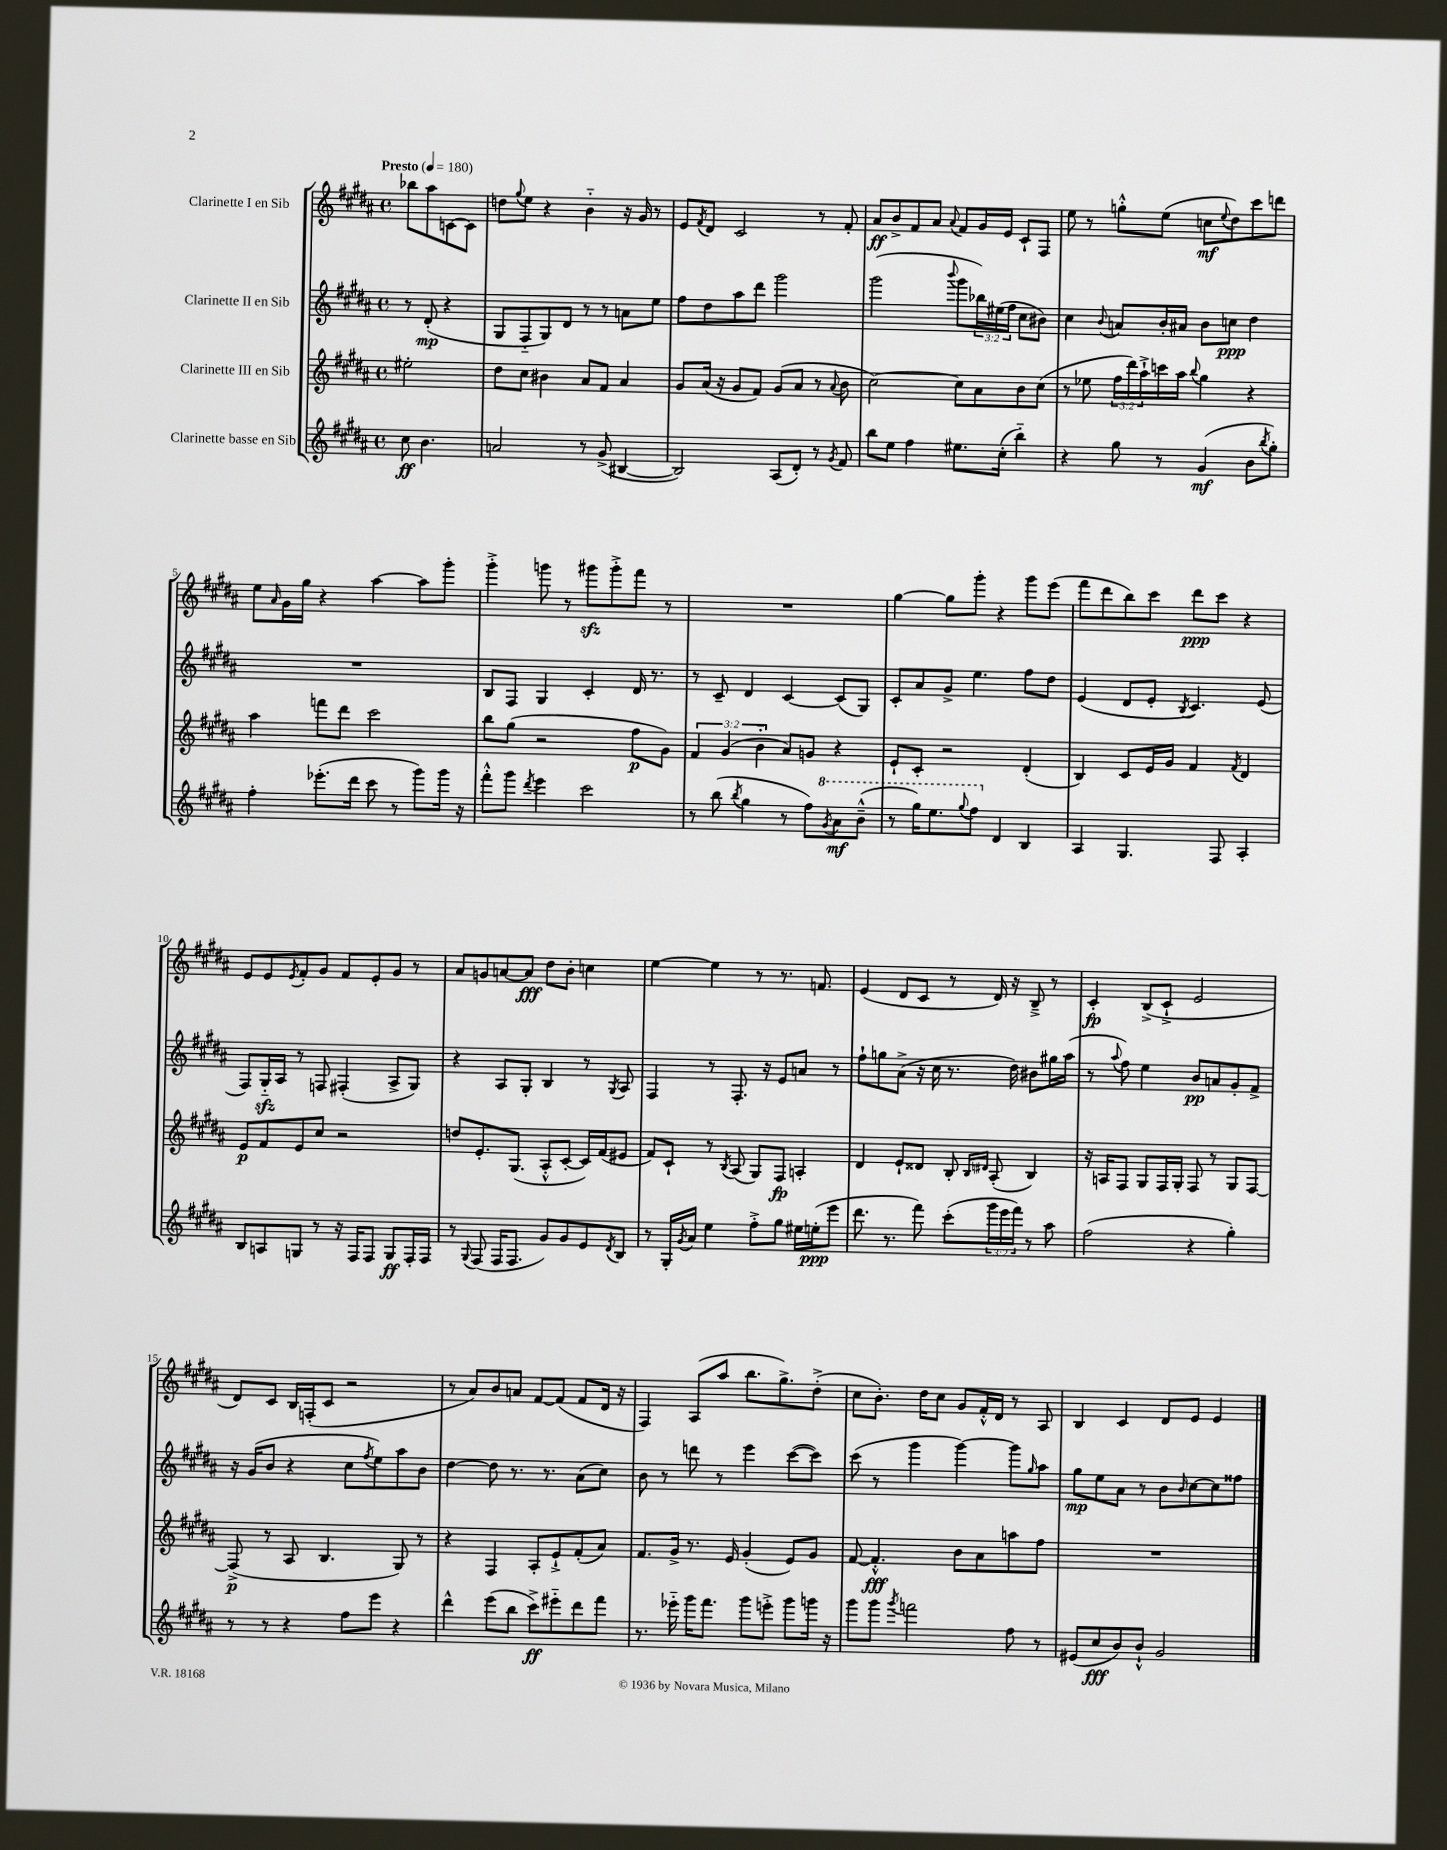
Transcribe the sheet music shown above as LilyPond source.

<<
\new StaffGroup <<
\new Staff = "s0" \with { instrumentName = "Clarinette I en Sib" } {
    \clef treble \key b \major \defaultTimeSignature \time 4/4 \partial 2 \tempo "Presto" 4 = 180
    bes''8 ais''8 c'8~ c'8 |
    d''8 \appoggiatura { gis''8 } e''8 r4 b'4-_ r16 gis'16 r8 |
    e'8 \acciaccatura { fis'8 } dis'8 cis'2 r8 fis'8-. |
    ais'8\ff b'8-> fis'8 ais'8 \appoggiatura { ais'8 } fis'8 gis'16 e'16 cis'8-! fis8 |
    e''8 r8 g''8-.-^ e''8( c''8\mf \appoggiatura { e''8 } dis''8) cis'''8 d'''8 |
    e''8 \grace { ais'16 } gis'16 gis''16 r4 ais''4~ ais''8 gis'''8-. |
    gis'''4-.-> g'''8 r8 gis'''8\sfz gis'''8-.-> fis'''8 r8 |
    R1 |
    gis''4~ gis''8 gis'''8-. r4 gis'''8 e'''8( |
    fis'''8 dis'''8 b''8) cis'''8 dis'''8\ppp cis'''8 r4 |
    e'8 e'8 \acciaccatura { e'8 } fis'8-. gis'8 fis'8 e'8-. gis'8 r8 |
    ais'8 g'8 a'8~ a'8\fff dis''8 b'8-. c''4 |
    e''4~ e''4 r8 r8. f'8. |
    e'4( dis'8 cis'8 r8 dis'16) r16 b8---> r8 |
    cis'4-.\fp b8->( cis'8-!-> e'2 |
    dis'8) cis'8 b16 f16-.( cis'8 r2 |
    r8 ais'8) b'8 a'8 fis'8~ fis'8( fis'8 dis'16 r16 |
    fis4) ais8( ais''8 b''8. gis''8.->) dis''8-.->( |
    cis''8 b'8.-.) dis''16 cis''8 gis'8 fis'16-.-^ dis'16 r8 ais8 |
    b4 cis'4 dis'8 e'8 e'4 \bar "|." |
}
\new Staff = "s1" \with { instrumentName = "Clarinette II en Sib" } {
    \clef treble \key b \major \defaultTimeSignature \time 4/4 \override Staff.TupletNumber.text = #tuplet-number::calc-fraction-text \partial 2
    r8 dis'8-.\mp( r4 |
    gis8 fis8-_ gis8) dis'8 r8 r8 a'8 e''8 |
    fis''8 dis''8 ais''8 dis'''8 gis'''2 |
    gis'''2( \appoggiatura { b'''8 } gis'''8 \tuplet 3/2 { bes''16) eis''16( fis''16 } cis''8 bis'8) |
    cis''4 \appoggiatura { b'8 } a'8 b'16-. ais'16 b'8 c''8\ppp dis''4 |
    R1 |
    b8 fis8 gis4 cis'4-. dis'16 r8. |
    r8 cis'8-- dis'4 cis'4~ cis'8( gis8) |
    cis'8-. ais'8 gis'8-> e''4. fis''8 dis''8 |
    e'4( dis'8 e'8-. \acciaccatura { b8 } cis'4.) e'8( |
    fis8) gis16-_\sfz ais16 r8 f8 fis4-.( ais8-> gis8) |
    r4 ais8 gis8-. b4 r8 \acciaccatura { gis8 } ais8 |
    fis4 r8 fis8.-. r16 e'8 a'8 r8 |
    fis''8-! g''8 ais'8->( r16 cis''16 r8. dis''16) bis'8 gis''16 ais''16( |
    r8 \appoggiatura { ais''8 } fis''8) e''4 b'8\pp a'8 gis'8-. fis'8-> |
    r16 gis'16( b'8 r4 cis''8 \acciaccatura { fis''8 } e''8) ais''8 b'8 |
    dis''4~ dis''8 r8. r8. ais'8( cis''8) |
    b'8 r8 d'''8 r8 e'''4 cis'''8~( cis'''8) |
    cis'''8( r8 gis'''4 gis'''4~) gis'''8 \grace { gis''16 } ais''8 |
    gis''8\mp e''8 ais'8 r8 b'8 \grace { b'16 } cis''8~ cis''8 fisis''8 \bar "|." |
}
\new Staff = "s2" \with { instrumentName = "Clarinette III en Sib" } {
    \clef treble \key b \major \defaultTimeSignature \time 4/4 \override Staff.TupletNumber.text = #tuplet-number::calc-fraction-text \partial 2
    eis''2-. |
    dis''8 cis''8 bis'4 ais'8 fis'8 ais'4 |
    gis'8 ais'16( r16 gis'8 fis'8) gis'8( ais'8 r8 \appoggiatura { ais'8 } b'8 |
    cis''2~) cis''8 ais'8 b'8 cis''8( |
    r8 ees''8 \tuplet 3/2 { fis''16 dis'''16) ais''16-!-> } c'''16 ais''16 \appoggiatura { b''8 } gis''4 r4 |
    ais''4 f'''8 dis'''8 cis'''2 |
    b''8 gis''8( r2 fis''8\p gis'8) |
    \tuplet 3/2 { fis'4 gis'4( b'4-_ } ais'8) g'8 r4 |
    e'8-! cis'8-. r2 dis'4-.( |
    b4) cis'8 e'16 gis'16 fis'4 \acciaccatura { fis'8 } dis'4 |
    e'8\p fis'8 e'8 cis''8 r2 |
    d''8 e'8.-. gis8.( ais8-.-^ cis'8~-. cis'16) fis'16( eis'8 |
    fis'8) cis'8-! r8 \acciaccatura { b8 } ais8( gis8) fis8\fp a4-. |
    dis'4 e'8-! disis'8 b8-. \grace { b16 dis'16 } ais8-.( b4) |
    r16 a16 fis8 gis8 fis16 gis16-. fis8 r8 gis8 fis8~ |
    fis8->\p( r8 ais8 b4. gis8) r8 |
    r4 fis4 ais8-. e'8-!-> fis'8-.( ais'8) |
    fis'8. gis'16-> r8. e'16 gis'4-.( e'8) gis'8 |
    fis'8~ fis'4.-.-^\fff b'8 ais'8 a''8 fis''8 |
    R1 \bar "|." |
}
\new Staff = "s3" \with { instrumentName = "Clarinette basse en Sib" } {
    \clef treble \key b \major \defaultTimeSignature \time 4/4 \override Staff.TupletNumber.text = #tuplet-number::calc-fraction-text \partial 2
    cis''8\ff b'4. |
    a'2 r8 gis'8->( bis4~ |
    bis2) ais8( dis'8-.) r8 \acciaccatura { gis'8 } fis'8 |
    b''8 e''8 fis''4 eis''8. cis''16-.( b''4-_) |
    r4 gis''8 r8 gis'4\mf( b'8 \acciaccatura { b''8 } gis''8-.) |
    fis''4-. ees'''8.-.( dis'''16 cis'''8 r8 gis'''8) gis'''16 r16 |
    fis'''8-.-^ gis'''8 \acciaccatura { dis'''8 } e'''4 cis'''2 |
    r8 b''8( \acciaccatura { b''8 } gis''4 r8 fis''8) \ottava #1 \acciaccatura { gis''8 } ais''8\mf b''8---^( |
    r8 gis'''16) e'''8. \appoggiatura { gis'''8 } fis'''8 \ottava #0 dis'4 b4 |
    ais4 gis4. fis8 ais4-. |
    b8 a8 g8 r8 r16 fis16 fis8 g8\ff fis16-. fis16 |
    r8 \appoggiatura { gis8 } fis8( fis16 fis8. gis'8) gis'8 e'8 \acciaccatura { dis'8 } b8 |
    r8 gis16-. \acciaccatura { gis'8 } ais'16 e''4 fis''8-.-> gis''8 eis''16 e''16-.\ppp( e'''8 |
    dis'''8. r8. fis'''8) cis'''8-.( \tuplet 3/2 { gis'''16 e'''16 fis'''16) } r8 ais''8 |
    fis''2( r4 gis''4-.) |
    r8 r8 r4 fis''8 e'''8 r4 |
    dis'''4-^ e'''8( b''8 cis'''8->\ff) eis'''8-_ dis'''8 fis'''8 |
    r8. ees'''16-_ gis'''16 fis'''8. gis'''8 e'''8-.-> gis'''8 g'''16 r16 |
    gis'''8 gis'''8 \acciaccatura { gis'''8 } f'''2 fis''8 r8 |
    eis'8( cis''8\fff b'8) b'8-!-^ gis'2 \bar "|." |
}
>>
>>
